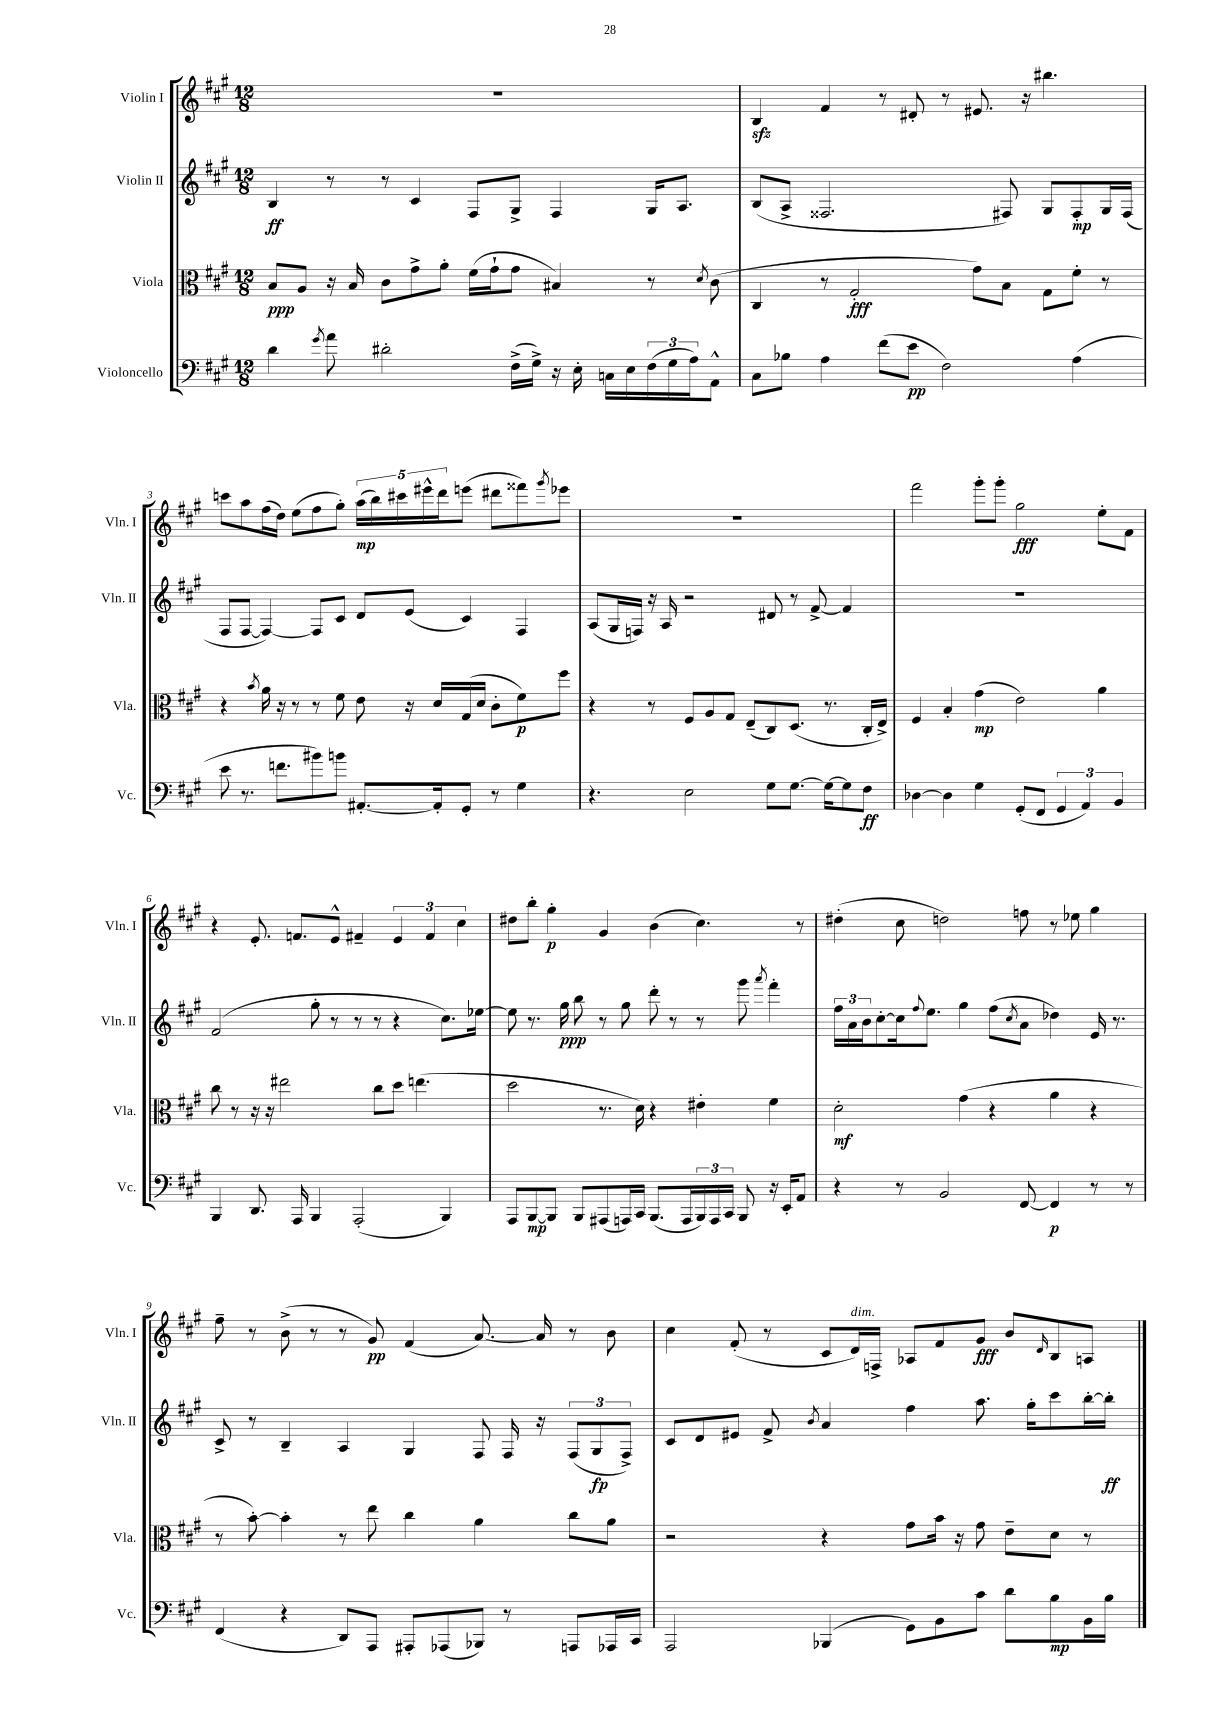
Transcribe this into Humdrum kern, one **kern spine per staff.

**kern	**kern	**kern	**kern
*staff4	*staff3	*staff2	*staff1
*clefF4	*clefC3	*clefG2	*clefG2
*k[f#c#g#]	*k[f#c#g#]	*k[f#c#g#]	*k[f#c#g#]
*M12/8	*M12/8	*M12/8	*M12/8
4d	8B	4B	1.r
.	8A	.	.
8qg#	.	.	.
8a	16r	8r	.
.	16B	.	.
2d#'	8c#	8r	.
.	8g#^	4c#	.
.	8a'	.	.
.	(16f#	8F#	.
.	16g#`	.	.
(16F#^	8g#	8G#^	.
16G#^)	.	.	.
16r	4B#)	4F#	.
16E'	.	.	.
16C	.	.	.
16E	.	.	.
(24F#	8r	16G#	.
24G#	.	.	.
.	.	8.A	.
24A)	.	.	.
.	8qd	.	.
8AA^^	(8c#	.	.
=	=	=	=
8C#	4C#	(8B	4B
8B-	.	8A^	.
4A	8r	2.F##	4f#
.	2G#'	.	.
(8f#	.	.	8r
8e	.	.	8d#'
2F#)	.	.	8r
.	8g#)	.	8.e#
.	8B	8F#)	.
.	.	.	16r
.	8G#	8G#	4.bb#
(4A	8f#'	8F#'	.
.	8r	16G#	.
.	.	(16F#	.
=	=	=	=
8e	4r	8F#	8ccc
8.r	.	[8F#	8aa
.	8qb	.	.
.	16a	4F#_)	(16ff#
8.f	16r	.	16dd)
.	8r	.	(8ee
8b#)	8r	8F#]	8ff#
8b	8f#	8c#	8gg#')
[8.AA#'	8e	8d	(20aa
.	.	.	20bb)
.	.	.	20ccc#
.	16r	(8e	.
.	.	.	20eee#^^
16AA#']	16d	.	.
.	.	.	20ddd
8GG#'	(16G#	4c#)	(8eee
.	16d	.	.
8r	8c#'	.	8ddd#
4G#	8f#)	4F#	8fff##)
.	.	.	8qggg#
.	8ff#	.	8eee-
=	=	=	=
4.r	4r	(8A	1.r
.	.	16G#	.
.	.	16F)	.
.	8r	16r	.
.	.	16A	.
2E	8F#	2r	.
.	8A	.	.
.	8G#	.	.
.	(8E~	.	.
8G#	8C#)	8d#	.
[8.G#	(8.D	8r	.
.	.	[8f#^	.
16G#_	8.r	.	.
8G#]	.	4f#]	.
8F#	16C#'	.	.
.	16E^)	.	.
=	=	=	=
[4D-	4F#	1.r	2fff#
4D-]	4B'	.	.
4G#	(4g#	.	8ggg#'
.	.	.	8ggg#'
(8GG#'	2e)	.	2gg#
8FF#	.	.	.
6GG#	.	.	.
6AA)	.	.	.
.	4a	.	8ee'
6BB	.	.	.
.	.	.	8f#
=	=	=	=
4BBB	8cc#	(2f#	4r
.	8r	.	.
8.DD	16r	.	8.e'
.	16r	.	.
.	2ee#	.	.
16AAA	.	.	8.f
4BBB	.	8gg#'	.
.	.	8r	8e^^
(2AAA'	.	8r	4f#~
.	8cc#	8r	.
.	8dd	4r	6e
.	(4.ee	.	.
.	.	.	6f#
4BBB)	.	8.cc#)	.
.	.	.	6cc#
.	.	[16ee-	.
=	=	=	=
8AAA	2dd	8ee-]	8dd#
[8BBB	.	8.r	8bb'
8BBB]	.	.	4gg#'
.	.	16gg#	.
8BBB	.	8bb	.
(8AAA#	8.r	8r	4g#
16AAA)	.	8gg#	.
16CC#	16d)	.	.
(8.BBB	4r	8ddd'	(4b
.	.	8r	.
16AAA	.	.	.
24BBB)	4e#'	8r	4.cc#)
24AAA	.	.	.
24CC#	.	.	.
8BBB	.	8ggg#	.
.	.	8qaaa	.
16r	4f#	4fff#'	.
16EE'	.	.	.
8AA	.	.	8r
=	=	=	=
4r	2d'	24ff#	(4dd#'
.	.	24a	.
.	.	24b	.
.	.	[8cc#'	.
8r	.	16cc#]	8cc#
.	.	8qqff#	.
.	.	8.ee	.
2BB	.	.	2dd)
.	(4g#	4gg#	.
.	4r	(8ff#	.
.	.	8qcc#	.
[8FF#	.	8a	8ff
4FF#]	4a	4dd-)	8r
.	.	.	8ee-
8r	4r	16e	4gg#
.	.	8.r	.
8r	.	.	.
=	=	=	=
(4FF#	8r	8c#^	8ff#~
.	[8b')	8r	8r
4r	4b']	4B~	(8b^
.	.	.	8r
8DD)	8r	4A	8r
8AAA	8ee	.	8g#)
8AAA#'	4cc#	4G#	(4f#
(8AAA-	.	.	.
8BBB-)	4a	8F#	[8.a)
8r	.	16F#	.
.	.	16r	16a]
8AAA	8cc#	(12F#	8r
.	.	12G#	.
16AAA-	8a	.	8b
.	.	12F#^)	.
16CC#	.	.	.
=	=	=	=
2AAA	2r	8c#	4cc#
.	.	8d	.
.	.	8e#	(8f#'
.	.	8f#^	8r
.	.	8qb	.
(4BBB-	4r	4a	8c#
.	.	.	16d)
.	.	.	16F^
8GG#)	8g#	4ff#	8A-
8BB	16b	.	8f#
.	16r	.	.
8c#	8g#	8.aa	8g#
8d	8e~	.	8b
.	.	16gg#'	.
.	.	.	16qqd
8B	8d	8ccc#	8B
16BB	8r	[16bb'	8A
16B	.	16bb']	.
==	==	==	==
*-	*-	*-	*-
